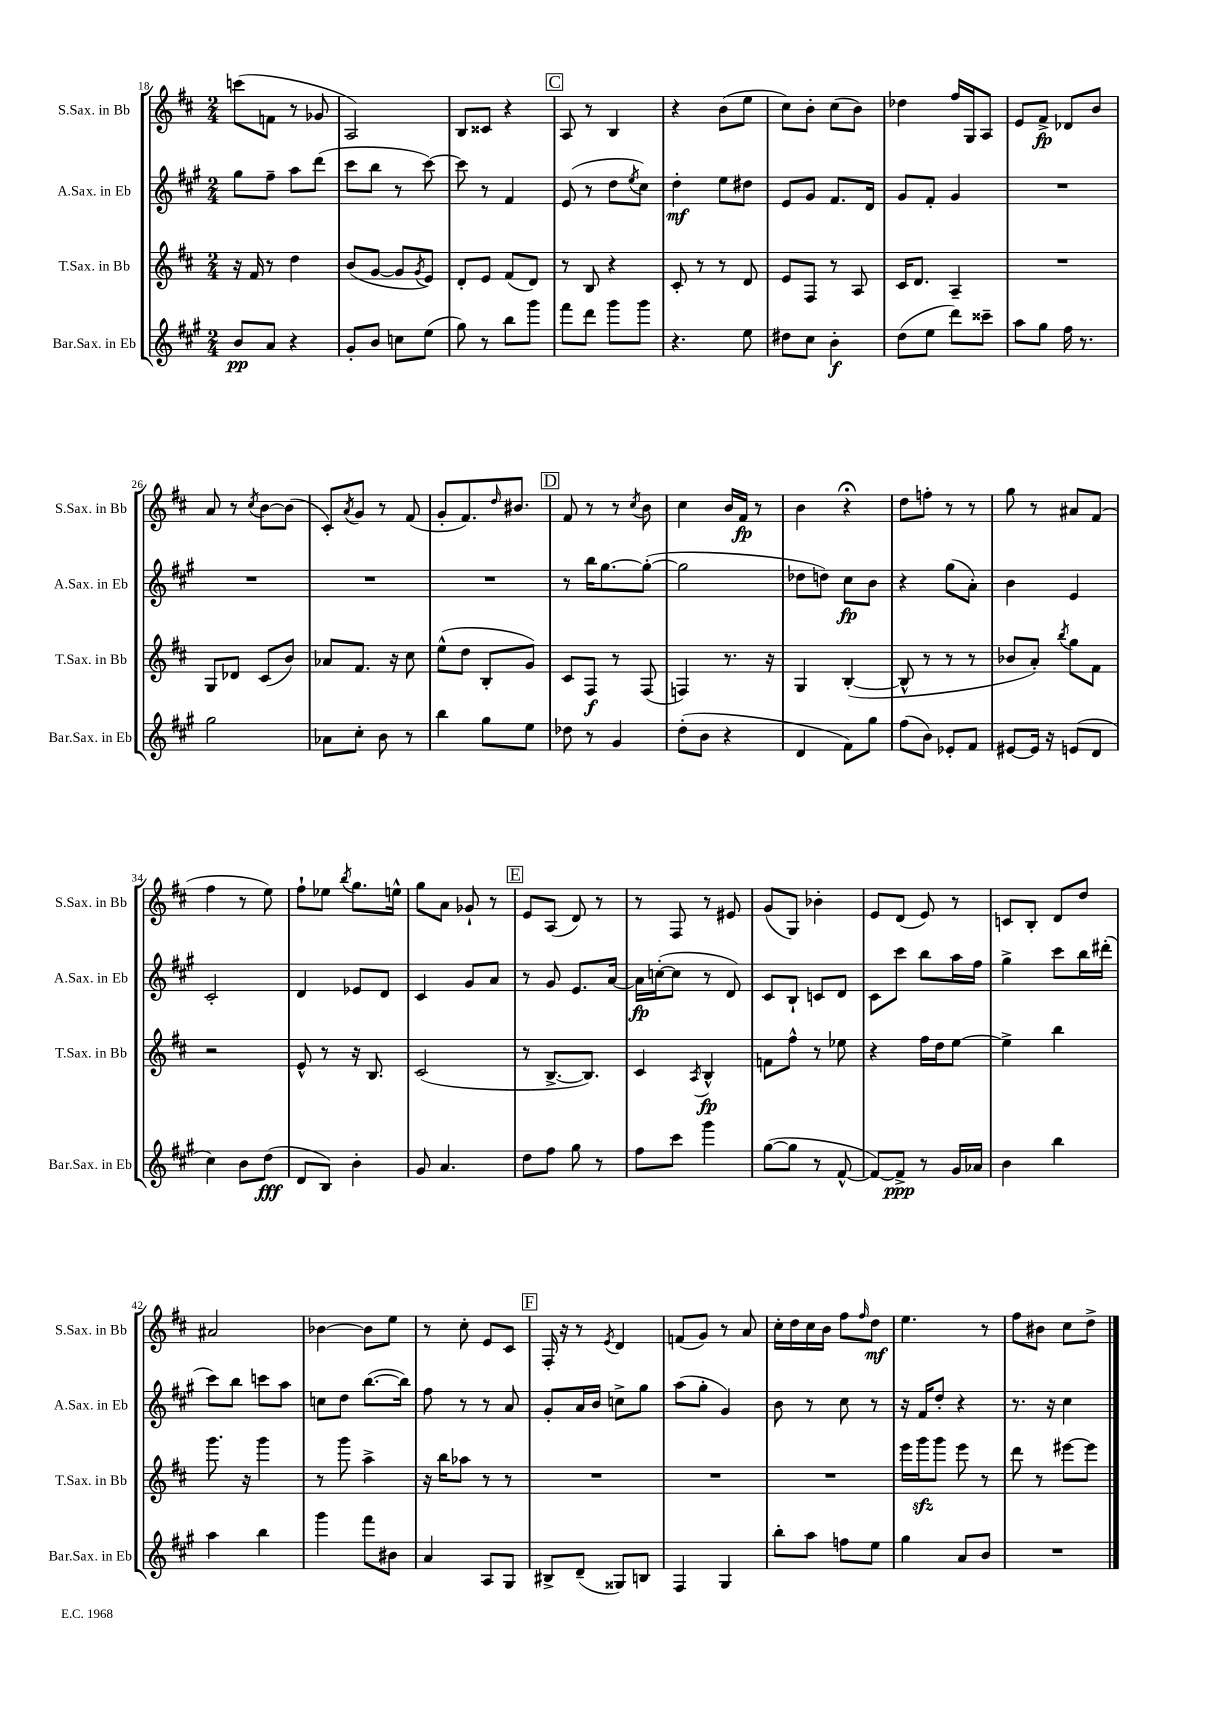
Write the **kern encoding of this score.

**kern	**kern	**kern	**kern
*staff4	*staff3	*staff2	*staff1
*clefG2	*clefG2	*clefG2	*clefG2
*k[f#c#g#]	*k[f#c#]	*k[f#c#g#]	*k[f#c#]
*M2/4	*M2/4	*M2/4	*M2/4
8b/L	16r	8gg#\L	(8ccc\L
.	16f#/	.	.
8a/J	8r	8ff#~\J	8f\J
4r	4dd\	8aa\L	8r
.	.	(8ddd\J	8g-/
=	=	=	=
8g#'/L	(8b/L	8ccc#\L	2A/)
8b/J	[8g/J	8bb\J	.
8cc\L	8g/]L	8r	.
.	8qg/	.	.
(8ee\J	8e/J)	[8ccc#\)	.
=	=	=	=
8gg#\)	8d'/L	8ccc#\]	8B/L
8r	8e/J	8r	8c##/J
8bb\L	(8f#/L	4f#/	4r
8ggg#\J	8d/J)	.	.
=	=	=	=
8fff#\L	8r	(8e/	8A/
8ddd\J	8B/	8r	8r
8ggg#\L	4r	8dd\L	4B/
.	.	8qee/	.
8ggg#\J	.	8cc#\J)	.
=	=	=	=
4.r	8c#'/	4dd'\	4r
.	8r	.	.
.	8r	8ee\L	(8b\L
8ee\	8d/	8dd#\J	8ee\J
=	=	=	=
8dd#\L	8e/L	8e/L	8cc#\L)
8cc#\J	8F#/J	8g#/J	8b'\J
4b'\	8r	8.f#/L	(8cc#\L
.	8A/	.	8b\J)
.	.	16d/Jk	.
=	=	=	=
(8dd\L	16c#/LK	8g#/L	4dd-\
.	8.d/J	.	.
8ee\J	.	8f#'/J	.
8ddd\L)	4A~/	4g#/	16ff#/LL
.	.	.	16G/J
8ccc##~\J	.	.	8A/J
=	=	=	=
8aa\L	2r	2r	8e/L
8gg#\J	.	.	8f#^/J
16ff#\	.	.	8d-/L
8.r	.	.	.
.	.	.	8b/J
=	=	=	=
2gg#\	8G/L	2r	8a/
.	8d-/J	.	8r
.	.	.	8qcc#/
.	(8c#/L	.	[8b\L
.	8b/J)	.	(8b\]J
=	=	=	=
8a-\L	8a-/L	2r	8c#'/L)
.	.	.	8qa/
8cc#'\J	8.f#/J	.	8g/J
8b\	.	.	8r
.	16r	.	.
8r	8cc#\	.	(8f#/
=	=	=	=
4bb\	(8ee^^\L	2r	8g'/L
.	8dd\J	.	8.f#/)
8gg#\L	8B'/L	.	.
.	.	.	16qqdd/
.	.	.	8.b#/J
8ee\J	8g/J)	.	.
=	=	=	=
8dd-\	8c#/L	8r	8f#/
8r	8F#/J	16bb\LK	8r
.	.	[8.gg#\	.
4g#/	8r	.	8r
.	.	.	8qcc#/
.	(8F#/	(8gg#'\_J	8b\
=	=	=	=
(8dd'\L	4F/)	2gg#\]	4cc#\
8b\J	.	.	.
4r	8.r	.	16b/LL
.	.	.	16f#/JJ
.	.	.	8r
.	16r	.	.
=	=	=	=
4d/	4G/	8dd-\L	4b\
.	.	8dd\J)	.
8f#\L)	([4B'/	8cc#\L	4r;
8gg#\J	.	8b\J	.
=	=	=	=
(8ff#\L	8B^^/]	4r	8dd\L
8b\J)	8r	.	8ff'\J
8e-'/L	8r	(8gg#\L	8r
8f#/J	8r	8a'\J)	8r
=	=	=	=
[8e#/L	8b-/L	4b\	8gg\
16e#/]Jk	8a'/J)	.	8r
16r	.	.	.
.	8qbb/	.	.
(8e/L	8gg\L	4e/	8a#/L
8d/J	8f#\J	.	(8f#/J
=	=	=	=
4cc#\)	2r	2c#'/	4ff#\
8b\L	.	.	8r
(8dd\J	.	.	8ee\)
=	=	=	=
8d/L	8e^^/	4d/	8ff#`\L
8B/J)	8r	.	8ee-\J
.	.	.	8qbb/
4b'\	16r	8e-/L	8.gg\L
.	8.B/	.	.
.	.	8d/J	.
.	.	.	16ee^^\Jk
=	=	=	=
8g#/	(2c#/	4c#/	8gg\L
4.a/	.	.	8a\J
.	.	8g#/L	8g-`/
.	.	8a/J	8r
=	=	=	=
8dd\L	8r	8r	8e/L
8ff#\J	[8.B^/L	8g#/	(8A/J
8gg#\	.	8.e/L	8d/)
.	8.B/]J)	.	.
8r	.	.	8r
.	.	[16a/Jk	.
=	=	=	=
8ff#\L	4c#/	16a\]LL	8r
.	.	([16cc'\J	.
8ccc#\J	.	8cc\]J	8F#/
.	8qA/	.	.
4ggg#\	4B^^/	8r	8r
.	.	8d/)	8e#/
=	=	=	=
([8gg#\L	8f\L	8c#/L	(8g/L
8gg#\]J	8ff#^^\J	8B`/J	8G/J)
8r	8r	8c/L	4b-'\
[8f#^^/	8ee-\	8d/J	.
=	=	=	=
8f#/_L)	4r	8c#\L	8e/L
8f#^/]J	.	8ccc#\J	(8d/J
8r	16ff#\LL	8bb\L	8e/)
.	16dd\J	.	.
16g#/LL	[8ee\J	16aa\L	8r
16a-/JJ	.	16ff#\JJ	.
=	=	=	=
4b\	4ee^\]	4gg#^\	8c/L
.	.	.	8B'/J
4bb\	4bb\	8ccc#\L	8d/L
.	.	16bb\L	8dd/J
.	.	(16ddd#'\JJ	.
=	=	=	=
4aa\	8.ggg\	8ccc#\L)	2a#/
.	.	8bb\J	.
.	16r	.	.
4bb\	4ggg\	8ccc\L	.
.	.	8aa\J	.
=	=	=	=
4ggg#\	8r	8cc\L	[4b-\
.	8ggg\	8dd\J	.
8fff#\L	4aa^\	([8.bb\L	8b-\]L
8b#\J	.	.	8ee\J
.	.	16bb\]Jk)	.
=	=	=	=
4a/	16r	8ff#\	8r
.	16bb\LK	.	.
.	8aa-\J	8r	8cc#'\
8A/L	8r	8r	8e/L
8G#/J	8r	8a/	8c#/J
=	=	=	=
8B#^/L	2r	8g#'/L	16F#'/
.	.	.	16r
(8d~/J	.	16a/L	8r
.	.	16b/JJ	.
.	.	.	8qe/
8G##/L)	.	8cc^\L	4d/
8B/J	.	8gg#\J	.
=	=	=	=
4F#/	2r	(8aa\L	(8f/L
.	.	8gg#'\J	8g/J)
4G#/	.	4g#/)	8r
.	.	.	8a/
=	=	=	=
8bb'\L	2r	8b\	16cc#'\LL
.	.	.	16dd\
8aa\J	.	8r	16cc#\
.	.	.	16b\JJ
8ff\L	.	8cc#\	8ff#\L
.	.	.	16qqff#/
8ee\J	.	8r	8dd\J
=	=	=	=
4gg#\	16eee\LL	16r	4.ee\
.	16ggg\J	16f#/LK	.
.	8ggg\J	8dd'/J	.
8a/L	8eee\	4r	.
8b/J	8r	.	8r
=	=	=	=
2r	8ddd\	8.r	8ff#\L
.	8r	.	8b#\J
.	.	16r	.
.	[8eee#\L	4cc#\	8cc#\L
.	8eee#\]J	.	8dd^\J
==	==	==	==
*-	*-	*-	*-
